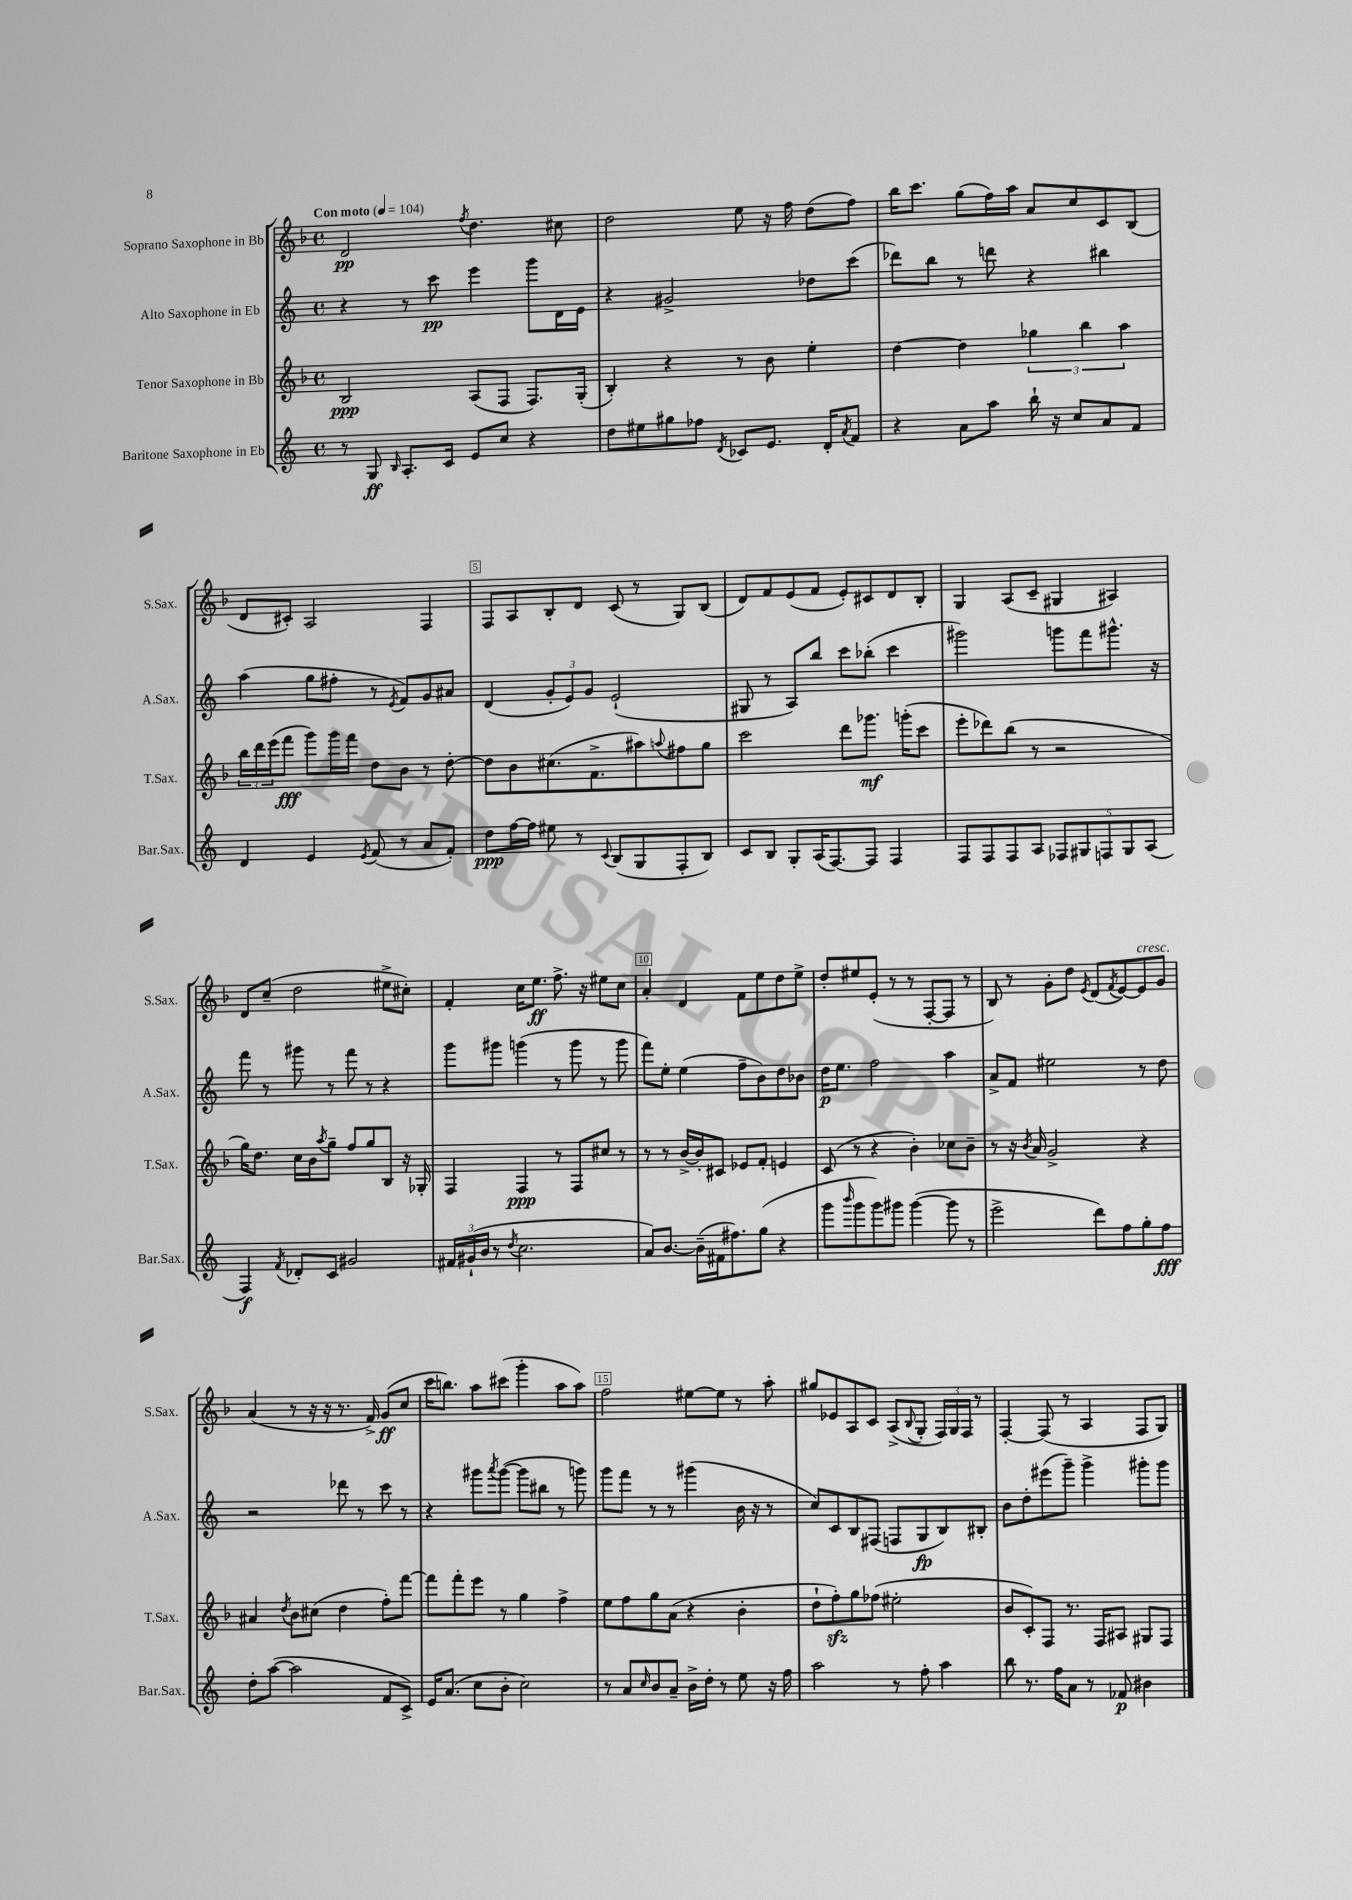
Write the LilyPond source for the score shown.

<<
\new StaffGroup <<
\new Staff = "s0" \with { instrumentName = "Soprano Saxophone in Bb" shortInstrumentName = "S.Sax." } {
    \clef treble \key f \major \defaultTimeSignature \time 4/4 \tempo "Con moto" 4 = 104
    d'2\pp \acciaccatura { f''8 } d''4. cis''8 |
    d''2 e''8 r16 f''16 d''8( f''8) |
    bes''16 c'''8. g''8( f''16) a''16 a'8 c''8 c'8 bes8( |
    d'8 cis'8-.) a2 f4 |
    f8 a8 bes8-. d'8 c'8( r8 g8) bes8( |
    d'8) f'8 e'8( f'8 e'8-.) cis'8 d'8 bes8-. |
    g4 a8( c'8-- gis4 ais4) |
    d'8 c''8--( d''2 eis''8-> cis''8-.) |
    f'4-. c''16 e''8.\ff f''8.-> r16 eis''8 c''8 |
    a'4-. d'4 f'8 e''8 d''8 e''8-> |
    d''8-. eis''8 e'8-.( r8 r8 f8~-. f8 r8 |
    bes8) r8 g'8-. d''8 \acciaccatura { e'8 } d'8( \acciaccatura { f'8 } e'8~) e'8^\markup { \italic "cresc." } g'8 |
    a'4( r8 r16 r16 r8. f'16->) g'8\ff( c''8 |
    c'''16 b''8.) a''8 cis'''8( g'''4-. a''8 a''8) |
    f''2 eis''8~ eis''8 r8 a''8-. |
    gis''8 ees'8 a8 c'8 a8->( \appoggiatura { bes8 } g8-. \tuplet 3/2 { f16) g16 f16 } r8 |
    f4~-. f8( r8 a4 f8 g8) \bar "|." |
}
\new Staff = "s1" \with { instrumentName = "Alto Saxophone in Eb" shortInstrumentName = "A.Sax." } {
    \clef treble \key c \major \defaultTimeSignature \time 4/4
    r4 r8 c'''8\pp e'''4 g'''8 d'16 e'16 |
    r4 gis'2-> des''8 c'''8( |
    des'''8) b''8 r8 d'''8 r4 bis''4 |
    a''4( g''8 fis''8-. r8 \acciaccatura { e'8 } f'8) g'8 ais'8 |
    d'4( \tuplet 3/2 { g'8-. e'8) g'8 } e'2-!( |
    gis8 r8 a8) b''8 c'''8 bes''8-.( c'''4 |
    gis'''2) g'''8 f'''8 gis'''8.-^ r16 |
    f'''8 r8 gis'''8 r8 f'''8 r8 r4 |
    g'''8 gis'''8 g'''4( r8 g'''8 r8 g'''8 |
    f'''8) e''8-. e''4( f''8-- b'8) d''8 bes'8 |
    d''16\p e''8. f''2 a''4 |
    a'8-> f'8 eis''2 r8 d''8 |
    r2 des'''8 r8 c'''8 r8 |
    r4 gis'''8 \acciaccatura { a'''8 } gis'''8~( gis'''8 bis''8 r8 g'''8) |
    g'''8 f'''8 r8 r8 gis'''4( b'16 r16 r8 |
    c''8) c'8 b8 fis8( f8 g8\fp b8) bis8-. |
    b'8 d''8-. eis'''8( g'''8--) g'''4-> gis'''8-. gis'''8 \bar "|." |
}
\new Staff = "s2" \with { instrumentName = "Tenor Saxophone in Bb" shortInstrumentName = "T.Sax." } {
    \clef treble \key f \major \defaultTimeSignature \time 4/4
    bes2\ppp a8( f8 f8.) g16-.( |
    bes4-.) r4 r8 bes'8 e''4-. |
    d''4~ d''4 \tuplet 3/2 { ges''4 bes''4 a''4 } |
    \tuplet 3/2 { bes''16 d'''16 e'''16( } f'''8\fff g'''8) g'''16 f'''16 d''8 bes'8 r8 d''8~-. |
    d''8 bes'8 cis''8.( f'8.-> ais''8) \appoggiatura { a''8 } fis''8 g''8 |
    c'''2 d'''8 ges'''8.\mf g'''16-.( c'''8 |
    e'''8-. des'''8) bes''8( r8 r2 |
    g''16) d''8. c''16 bes'16 \acciaccatura { a''8 } g''8-- f''8 g''8 bes8 r16 ges16-. |
    f4 f4\ppp r8 f8 cis''8 r8 |
    r8 r8 bes'16~-> bes'16-. cis'8 ees'8 f'8-. e'4 |
    c'8( r8 r4 bes'4-.) ces''8 bes'8-- |
    r8 r16 \acciaccatura { bes'8 } a'16 g'2-> r4 |
    ais'4 \acciaccatura { d''8 } bes'8 cis''8( d''4 f''8-.) f'''8~ |
    f'''8 f'''8-. e'''8 r8 g''4 f''4-> |
    e''8 f''8 g''8 a'8( r4 bes'4-. |
    d''8-! f''8-.\sfz) g''8 fes''8( eis''2-. |
    bes'8 c'8-.) f8 r8. f16 ais8 gis8 f8 \bar "|." |
}
\new Staff = "s3" \with { instrumentName = "Baritone Saxophone in Eb" shortInstrumentName = "Bar.Sax." } {
    \clef treble \key c \major \defaultTimeSignature \time 4/4
    r8 g8\ff \grace { b16 } a8.-. c'16 e'8 c''8 r4 |
    d''8 eis''8 gis''8 fes''8 \acciaccatura { d'8 } ces'8 e'8. d'16-. \acciaccatura { a'8 } f'8 |
    r4 a'8 a''8 b''16-! r16 c''8 a'8 f'8 |
    d'4 e'4 \acciaccatura { e'8 } f'8( r8 a'8 f'8-.) |
    d''8\ppp f''16~ f''16 eis''8 r8 \appoggiatura { c'8 } b8( g8 f8-. b8) |
    c'8 b8 g8-. a16( f8.~) f8 f4 |
    f8 f8 f8 a8 \tuplet 5/4 { fes8 gis8 f8 gis8 a8( } |
    f4\f) \acciaccatura { f'8 } des'8-. c'8 gis'2 |
    \tuplet 3/2 { fis'16 gis'16-!( b'16 } r8 \acciaccatura { d''8 } c''2. |
    a'8) b'8.~ b'16--( fis'16 fis''8.) g''8( r4 |
    g'''8 \grace { b'''16 } g'''8 g'''8) gis'''8 gis'''4~( gis'''8 r8 |
    e'''2-> d'''8) f''8 g''8-. f''8\fff |
    d''8-. a''8~( a''2 f'8 c'8->) |
    e'16 a'8.( c''8 b'8-. c''2) |
    r8 a'8 \grace { c''16 } b'8 a'8-- b'16-> d''16-. r8 e''8 r16 f''16 |
    a''2 r8 f''8-. a''4 |
    b''8 r8. f''16 a'8 r8 fes'8\p bis'4 \bar "|." |
}
>>
>>
\layout { \context { \Score \override BarNumber.break-visibility = ##(#f #t #t) barNumberVisibility = #(every-nth-bar-number-visible 5) \override BarNumber.stencil = #(make-stencil-boxer 0.1 0.3 ly:text-interface::print) } }
